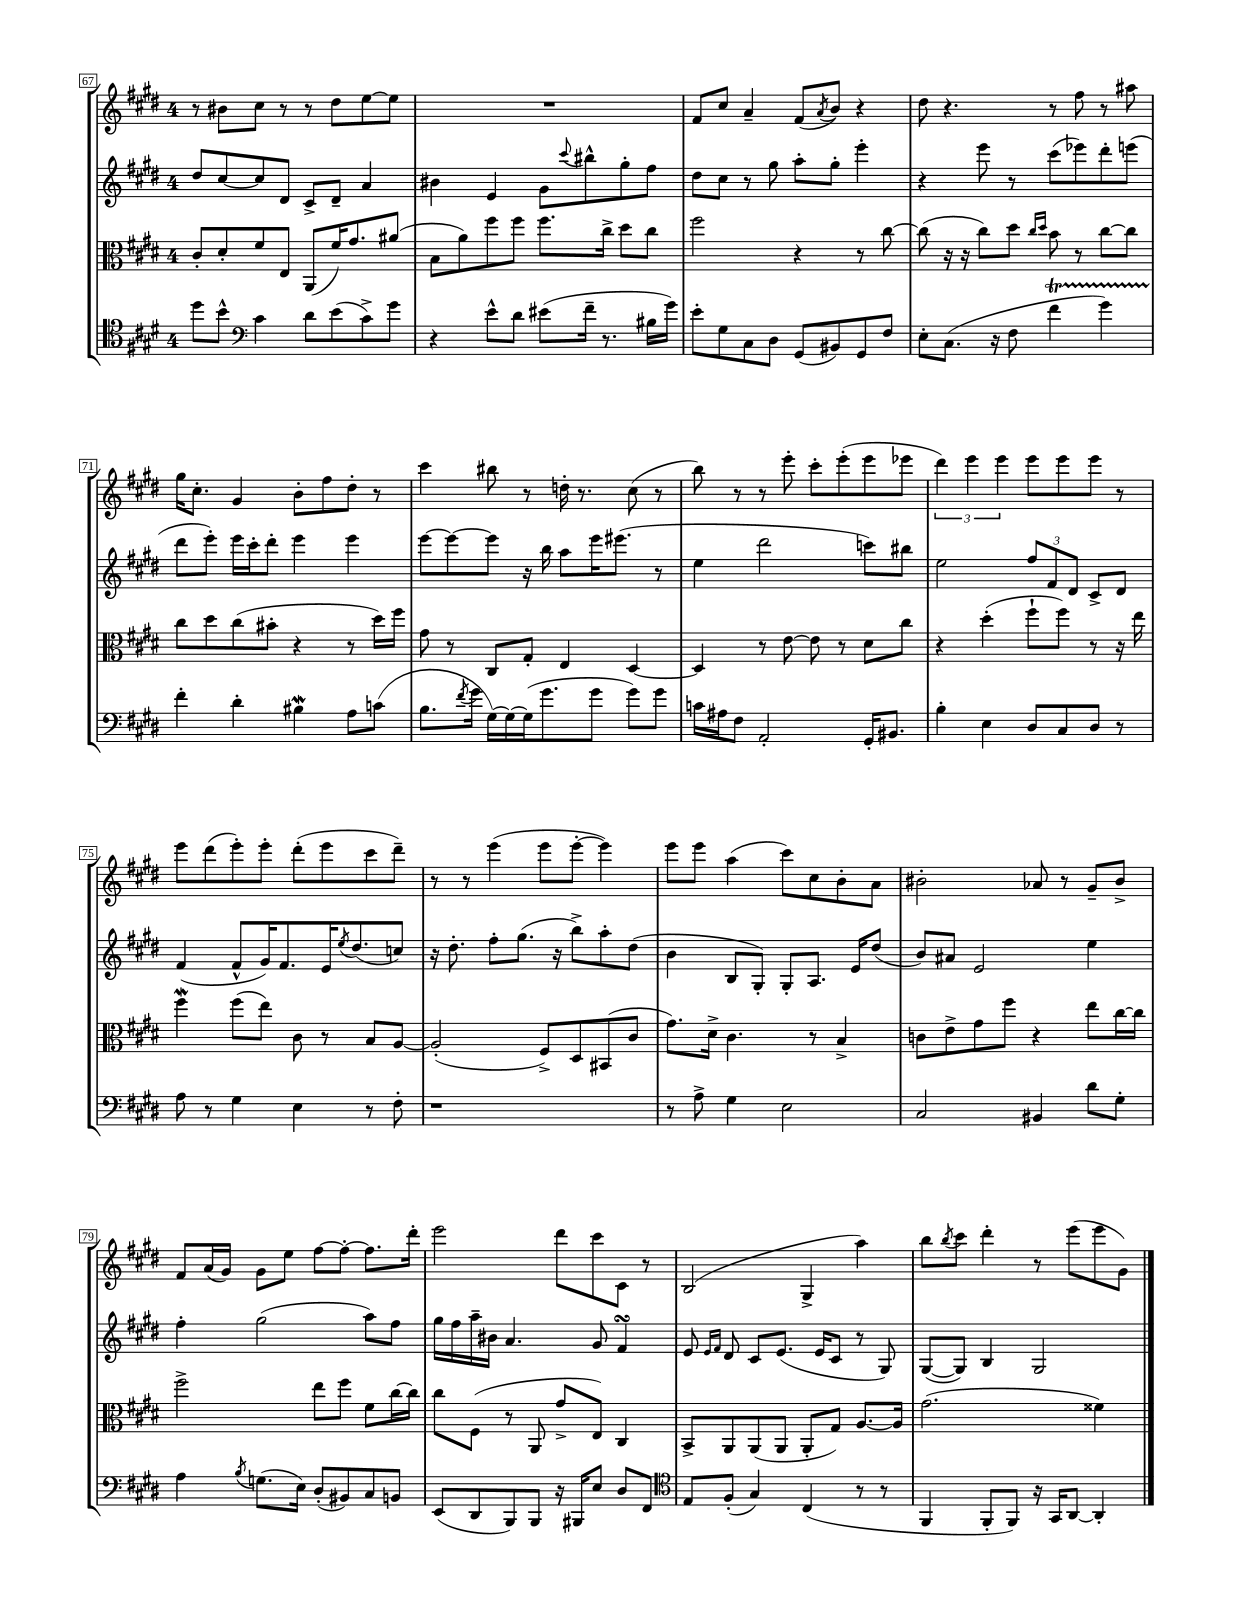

**kern	**kern	**kern	**kern
*staff4	*staff3	*staff2	*staff1
*clefC4	*clefC3	*clefG2	*clefG2
*k[f#c#g#d#]	*k[f#c#g#d#]	*k[f#c#g#d#]	*k[f#c#g#d#]
*M4/4	*M4/4	*M4/4	*M4/4
8dd#	8c#'	8dd#	8r
8b^^	8d#'	[8cc#	8b#
*clefF4	*	*	*
4c#	8f#	8cc#]	8cc#
.	8E	8d#	8r
8d#	(8AA	8c#^	8r
(8e	16f#)	8d#~	8dd#
.	8.g#	.	.
8c#^)	.	4a	[8ee
8g#	(8a#	.	8ee]
=	=	=	=
4r	8B	4b#	1r
.	8a)	.	.
8e^^	8ff#	4e	.
8d#	8ff#	.	.
(8e#	8.ff#	8g#	.
.	.	8qqccc#	.
16f#~	.	8bb#^^	.
8.r	16cc#^	.	.
.	8dd#	8gg#'	.
16B#	8cc#	8ff#	.
16g#)	.	.	.
=	=	=	=
8e'	2ff#	8dd#	8f#
8G#	.	8cc#	8cc#
8C#	.	8r	4a~
8D#	.	8gg#	.
(8GG#	4r	8aa'	(8f#
.	.	.	8qa
8BB#)	.	8gg#'	8b)
8GG#	8r	4eee'	4r
8F#	[8cc#	.	.
=	=	=	=
8E'	(8cc#]	4r	8dd#
(8.C#	16r	.	4.r
.	16r	.	.
.	8cc#)	8eee	.
16r	.	.	.
8F#	8dd#	8r	.
.	16qqcc#	.	.
.	16qqdd#	.	.
4f#	8b	(8ccc#	8r
.	8r	8eee-)	8ff#
4g#)	[8cc#	8ddd#'	8r
.	8cc#]	(8eee	8aa#
=	=	=	=
4f#'	8cc#	8ddd#	16gg#
.	.	.	8.cc#'
.	8dd#	8eee')	.
4d#'	(8cc#	16eee	4g#
.	.	16ccc#'	.
.	8b#'	8ddd#'	.
4B#	4r	4eee	8b'
.	.	.	8ff#
8A	8r	4eee	8dd#'
(8c	16dd#)	.	8r
.	16ff#	.	.
=	=	=	=
8.B	8g#	[8eee	4ccc#
.	8r	8eee_	.
8qf#	.	.	.
16g#	.	.	.
[16G#)	8C#	8eee]	8bb#
16G#_	.	.	.
(16G#]	8G#'	16r	8r
8.g#	.	16bb	.
.	4E	8aa	16dd'
.	.	.	8.r
8g#	.	16eee	.
.	.	(8.eee#	.
8g#)	[4D#	.	(8cc#
8g#	.	8r	8r
=	=	=	=
16c	4D#]	4ee	8bb)
16A#	.	.	.
8F#	.	.	8r
2AA'	8r	2ddd#	8r
.	[8e	.	8eee'
.	8e]	.	8ccc#'
.	8r	.	(8eee'
16GG#'	8d#	8ccc)	8eee
8.BB#	.	.	.
.	8cc#	8bb#	8eee-
=	=	=	=
4B'	4r	2ee	6ddd#)
.	.	.	6eee
4E	(4dd#'	.	.
.	.	.	6eee
8D#	8ff#`	12ff#	8eee
.	.	12f#	.
8C#	8ff#)	.	8eee
.	.	12d#	.
8D#	8r	8c#^	8eee
8r	16r	8d#	8r
.	16ee	.	.
=	=	=	=
8A	4ff#	(4f#	8eee
8r	.	.	(8ddd#
4G#	(8ff#	8f#^^	8eee')
.	8ee)	16g#)	8eee'
.	.	8.f#	.
4E	8c#	.	(8ddd#'
.	8r	16e	8eee
.	.	8qee	.
.	.	(8.dd#	.
8r	8B	.	8ccc#
8F#'	[8A	8cc)	8ddd#~)
=	=	=	=
1r	(2A']	16r	8r
.	.	8.dd#'	.
.	.	.	8r
.	.	8ff#'	(4eee
.	.	(8.gg#	.
.	8F#^)	.	8eee
.	.	16r	.
.	8D#	8bb^)	[8eee'
.	(8BB#	8aa'	4eee])
.	8c#	(8dd#	.
=	=	=	=
8r	8.g#)	4b	8eee
8A^	.	.	8eee
.	16d#^	.	.
4G#	4.c#	8B	(4aa
.	.	8G#')	.
2E	.	8G#'	8ccc#)
.	8r	8.A	8cc#
.	4B^	.	8b'
.	.	16e	.
.	.	(8dd#	8a
=	=	=	=
2C#	8c	8b)	2b#'
.	8e^	8a#	.
.	8g#	2e	.
.	8ff#	.	.
4BB#	4r	.	8a-
.	.	.	8r
8d#	8ee	4ee	8g#~
8G#'	[16cc#	.	8b#^
.	16cc#]	.	.
=	=	=	=
4A	2ff#^	4ff#'	8f#
.	.	.	(16a
.	.	.	16g#)
8qB	.	.	.
(8.G	.	(2gg#	8g#
.	.	.	8ee
16E)	.	.	.
(8D#'	8ee	.	[8ff#
8BB#)	8ff#	.	8ff#'_
8C#	8f#	8aa)	8.ff#]
8BB	[16cc#	8ff#	.
.	16cc#]	.	16ddd#'
=	=	=	=
(8EE	8cc#	16gg#	2eee
.	.	16ff#	.
8DD#	(8F#	16aa~	.
.	.	16b#	.
8BBB)	8r	4.a	.
8BBB	8AA	.	.
16r	8g#^	.	8ddd#
16BBB#	.	.	.
8E	8E)	8g#	8ccc#
8D#	4C#	4f#	8c#
8FF#	.	.	8r
=	=	=	=
*clefC4	*	*	*
8E	8BB^	8e	(2B
.	.	16qqe	.
.	.	16qqf#	.
(8F#'	8AA	8d#	.
4G#)	(8AA	8c#	.
.	8AA	(8.e	.
(4C#	8AA'	.	4G#^
.	.	16e	.
.	8G#)	8c#	.
8r	[8.A	8r	4aa)
8r	.	8G#)	.
.	16A]	.	.
=	=	=	=
4FF#	(2.g#	([8G#	8bb
.	.	.	8qbb
.	.	8G#])	8ccc#
8FF#'	.	4B	4ddd#'
8FF#)	.	.	.
16r	.	2G#	8r
16GG#	.	.	.
[8AA	.	.	(8eee
4AA']	4f##)	.	8eee
.	.	.	8g#)
==	==	==	==
*-	*-	*-	*-
